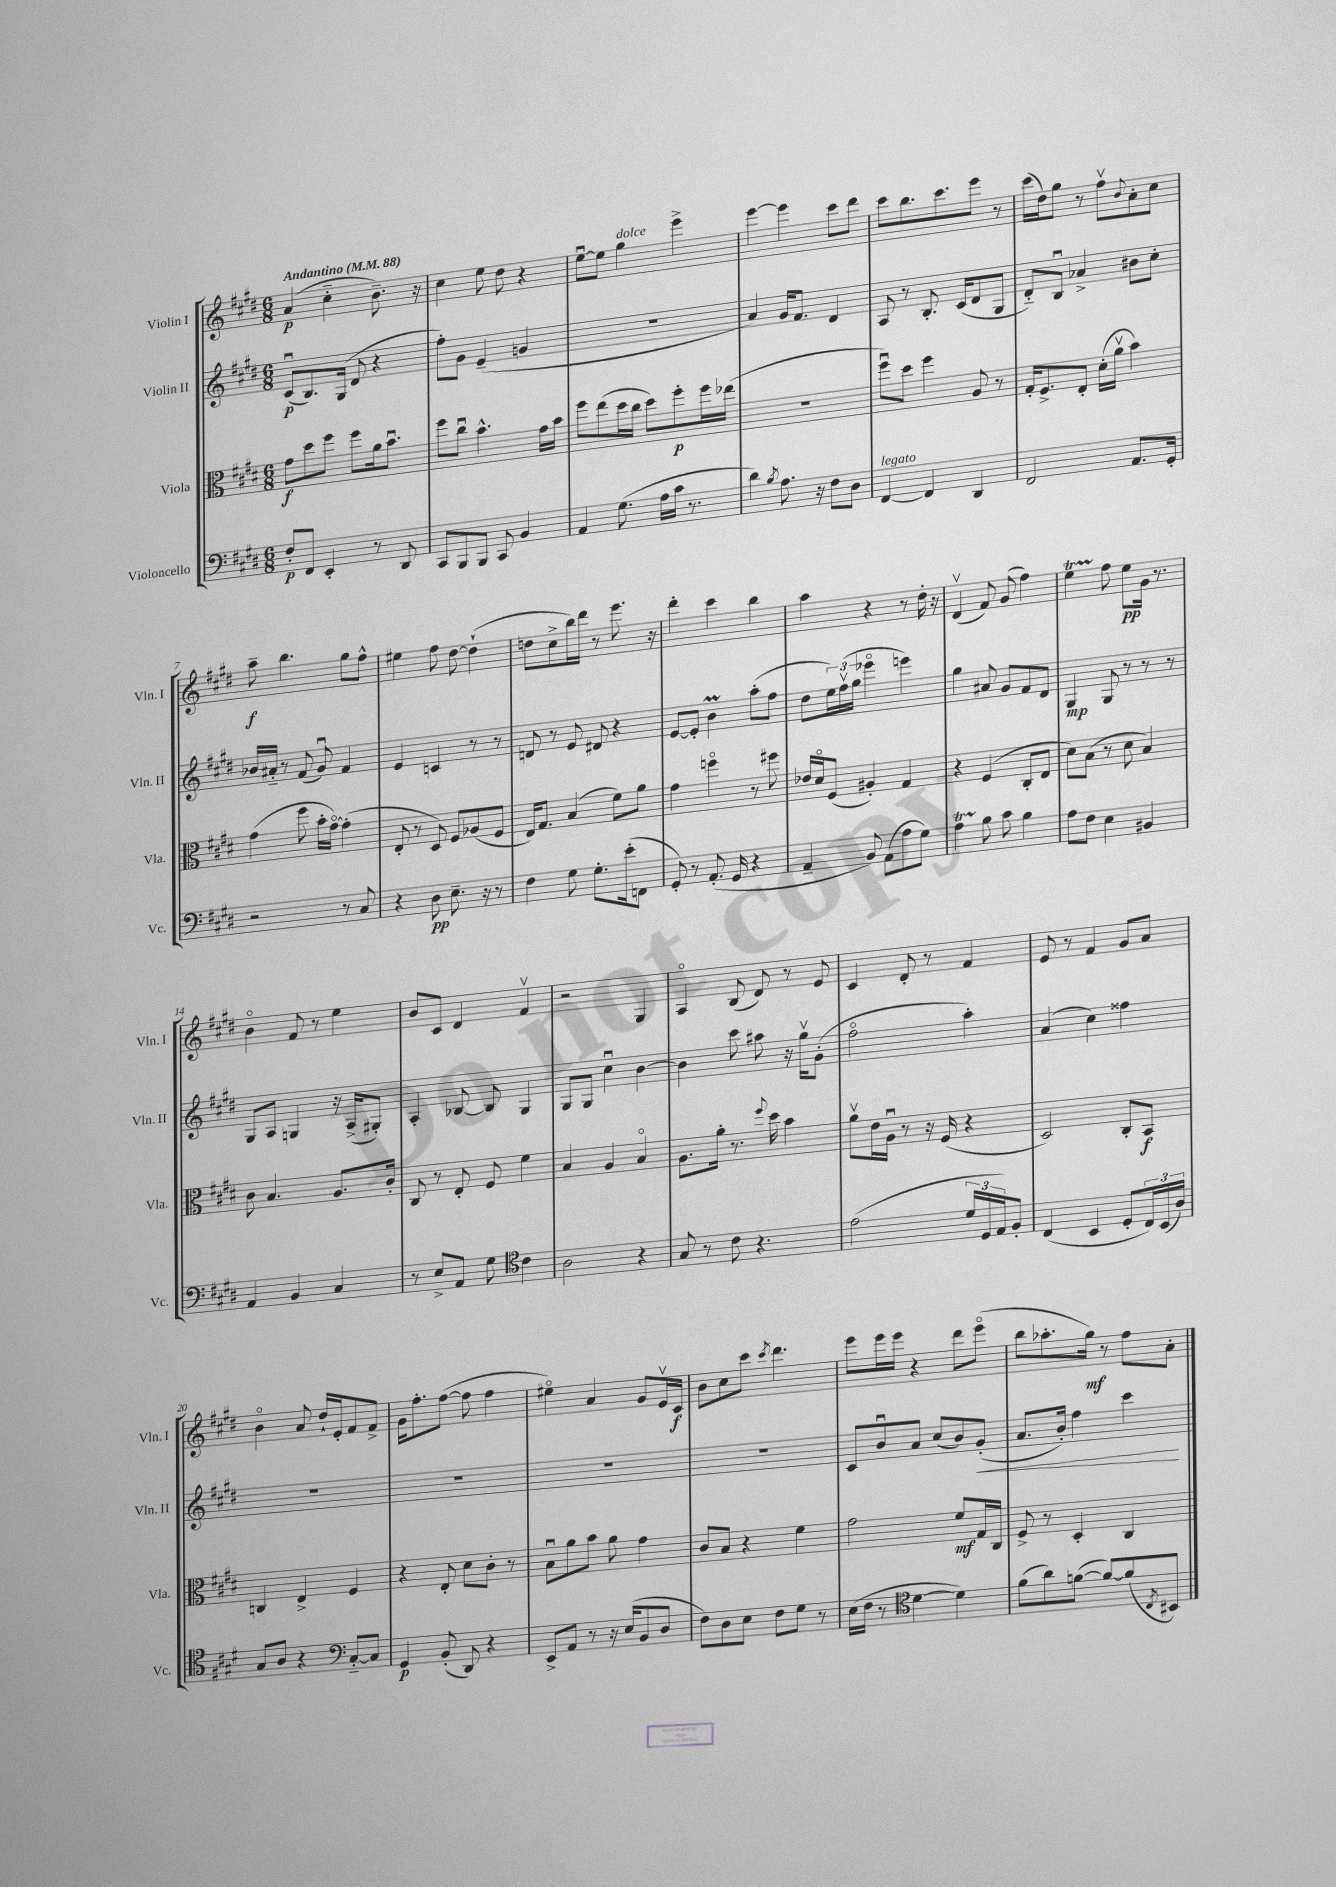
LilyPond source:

<<
\new StaffGroup <<
\new Staff = "s0" \with { instrumentName = "Violin I" shortInstrumentName = "Vln. I" } {
    \clef treble \key e \major \numericTimeSignature \time 6/8 \tempo "Andantino" 4 = 88
    a'4\p( cis''4-_ b'8.--) r16 |
    cis''4 e''8 dis''8 r4 |
    e''8~\downbow e''8 gis''4^\markup { \italic "dolce" } e'''4-> |
    e'''4~ e'''4 cis'''8 dis'''8 |
    cis'''8 b''8. cis'''8. e'''8 r8 |
    cis'''16( dis''16) gis''8 r8 fis''8\upbow \appoggiatura { b'8 } a'8-. cis''8 |
    a''8--\f b''4. gis''8 fis''8-^ |
    eis''4 fis''8 dis''8~ dis''4-!( |
    d''8 cis''8-> b''16) dis'''16 r8 e'''8. r16 |
    dis'''4-. cis'''4 b''4 |
    a''4 r4 r8 dis''16-. r16 |
    dis'4\upbow( fis'8) gis'8( fis''4) |
    e''4\startTrillSpan fis''8\stopTrillSpan e''8\pp gis'16 r8. |
    b'4\flageolet fis'8 r8 e''4 |
    b'8 cis'8 dis'4 fis'4\upbow |
    r2 gis4 |
    a4\flageolet b8( dis'8) r8 e'8 |
    cis'4 dis'8-. r8 fis'4 |
    e'8 r8 fis'4 gis'8 a'8 |
    b'4\flageolet a'8 dis''16-! e'16-. fis'8 fis'8-> |
    gis'16 fis''8.-. fis''8~( fis''8 fis''4 |
    eis''4\flageolet) a'4 gis'8 e'16\upbow cis'16\f |
    b'8 cis''8 cis'''8 \acciaccatura { cis'''8 } dis'''4. |
    e'''8 e'''16 e'''16 r4 dis'''8 e'''8\flageolet( |
    b''8 aes''8.-. gis''16\mf) r8 fis''8 a'8-. \bar "|." |
}
\new Staff = "s1" \with { instrumentName = "Violin II" shortInstrumentName = "Vln. II" } {
    \clef treble \key e \major \numericTimeSignature \time 6/8
    cis'8\downbow\p( b8.) gis16( dis'8 r4 |
    fis''8-.) gis'8 e'4--( g'4 |
    R2. |
    a'4) gis'16 fis'8. dis'4 |
    a8 r8 b8.-. cis'16( dis'8 gis8 |
    dis'8-_) b8\downbow aes'4-> bis'8 cis''8-. |
    bes'16 ais'16-_ r8 fis'8( gis'8\downbow) fis'4 |
    e'4 c'4 r8 r8 |
    d'8 r8 e'8 dis'8 r4 |
    e'8~ e'8-. b'4\prall a''8-.( fis''8 |
    dis''8 \tuplet 3/2 { e''16) fis''16\upbow( gis''16 } ees'''4\flageolet e'''4) |
    gis''4 ais'8 gis'8 fis'8 dis'8 |
    gis4\mp gis8 r8 r8 r8 |
    gis8 a8 g4 r16 a16->( gis8-.) |
    a4-. bes8~ bes8 gis4 |
    gis8 gis8 cis''4\downbow b'4~ |
    b'4 cis'''8 ais''8 r16 gis''16\upbow gis'8-.( |
    fis''2\flageolet a''4-.) |
    a'4( cis''4) fisis''4 |
    R2. |
    R2. |
    R2. |
    R2. |
    cis'8 b'8\downbow a'8 cis''8( b'8) gis'8-.\<( |
    a'8. b'16-.) fis''4 cis'''4\! \bar "|." |
}
\new Staff = "s2" \with { instrumentName = "Viola" shortInstrumentName = "Vla." } {
    \clef alto \key e \major \numericTimeSignature \time 6/8
    gis'8\f dis''8 fis''8 fis''8 a'16 b'8.\downbow |
    fis''8 cis''8\downbow b'4.-^ gis'16 b'16 |
    fis''8 e''8( dis''16 cis''16 dis''8) fis''8-.\p fis''16 ees''16( |
    R2. |
    fis''8\downbow) dis''8 fis''4 a8 r8 |
    gis16-. fis8.-> e8-. dis'16-.( a'16\upbow b'4) |
    gis'4( fis''8 b'16-. gis'16~\flageolet) gis'4-.( |
    e8-. r8 dis8) fis8 aes8( fis8 |
    e16) gis8. b4( fis'8) a'8 |
    gis'4 f''4\flageolet r8 fis''8 |
    ees'16 dis'16\flageolet fis8( ais4-.) gis4 |
    r4 fis4( cis8-. e8 |
    dis'8) b8( r8 dis'8 b4) |
    cis'8 b4. a8. cis'16-. |
    cis8 r8 e8-. fis8 fis'4 |
    b4 a4 b4\flageolet |
    a8. a'16-. r8. \appoggiatura { fis''8 } dis''16 b'4 |
    a'8\upbow e'16 a16\downbow r8 r16 fis16( r4 |
    dis2) cis8-. b,8\f |
    c4 e4-> fis4 |
    r4 e8-. dis'8 cis'8-. r8 |
    b8\downbow a'8 b'8 a'8 gis'4 |
    cis'8 b8 r4 fis'4 |
    gis'2 fis'8\mf gis16 cis16 |
    fis8-> r8 dis4-. cis4 \bar "|." |
}
\new Staff = "s3" \with { instrumentName = "Violoncello" shortInstrumentName = "Vc." } {
    \clef bass \key e \major \numericTimeSignature \time 6/8
    fis8-.\p fis,8 e,4-. r8 dis,8 |
    cis,8 b,,8 b,,8 cis,8 b,4 |
    a,4 gis8.( a16 cis'16 r8. |
    dis'4) \acciaccatura { b8 } a8. r16 fis8 dis8 |
    fis,4~^\markup { \italic "legato" } fis,4 dis,4 |
    fis,2 a,8. gis,16-. |
    r2 r8 cis8 |
    r4 dis8\pp e8.-- r16 r8 |
    fis4 gis8 gis8.-. e'16-.( f,8 |
    gis,8-.) r8 a,8.-.( gis,16 r4 |
    a,4-- b,8) a,8( a8 gis8) |
    a4\startTrillSpan b8\stopTrillSpan cis'8 b4 |
    a8 fis8 e4 bis,4 |
    a,4 b,4 cis4 |
    r8 e8-> a,8 gis8 \clef tenor cis'4 |
    a2 r4 |
    gis8 r8 cis'8 r4. |
    e'2( \tuplet 3/2 { dis'16 dis16 e16) } fis8-. |
    cis4( b,4 dis8-. \tuplet 3/2 { cis16) b,16( a16) } |
    gis8 a8 r4 \clef bass cis8~-_ cis8 |
    gis,4\p b,8-.( dis,8) r4 |
    e,8-> a,8 r8 r16 e16( b,8 dis8 |
    fis8) dis8 e8 fis8 gis8 r8 |
    e16( fis16 r8 \clef tenor dis'4~ dis'4) |
    fis'8( a'8) f'8~( f'8~) f'8( \acciaccatura { cis8 } bis,8) \bar "|." |
}
>>
>>
